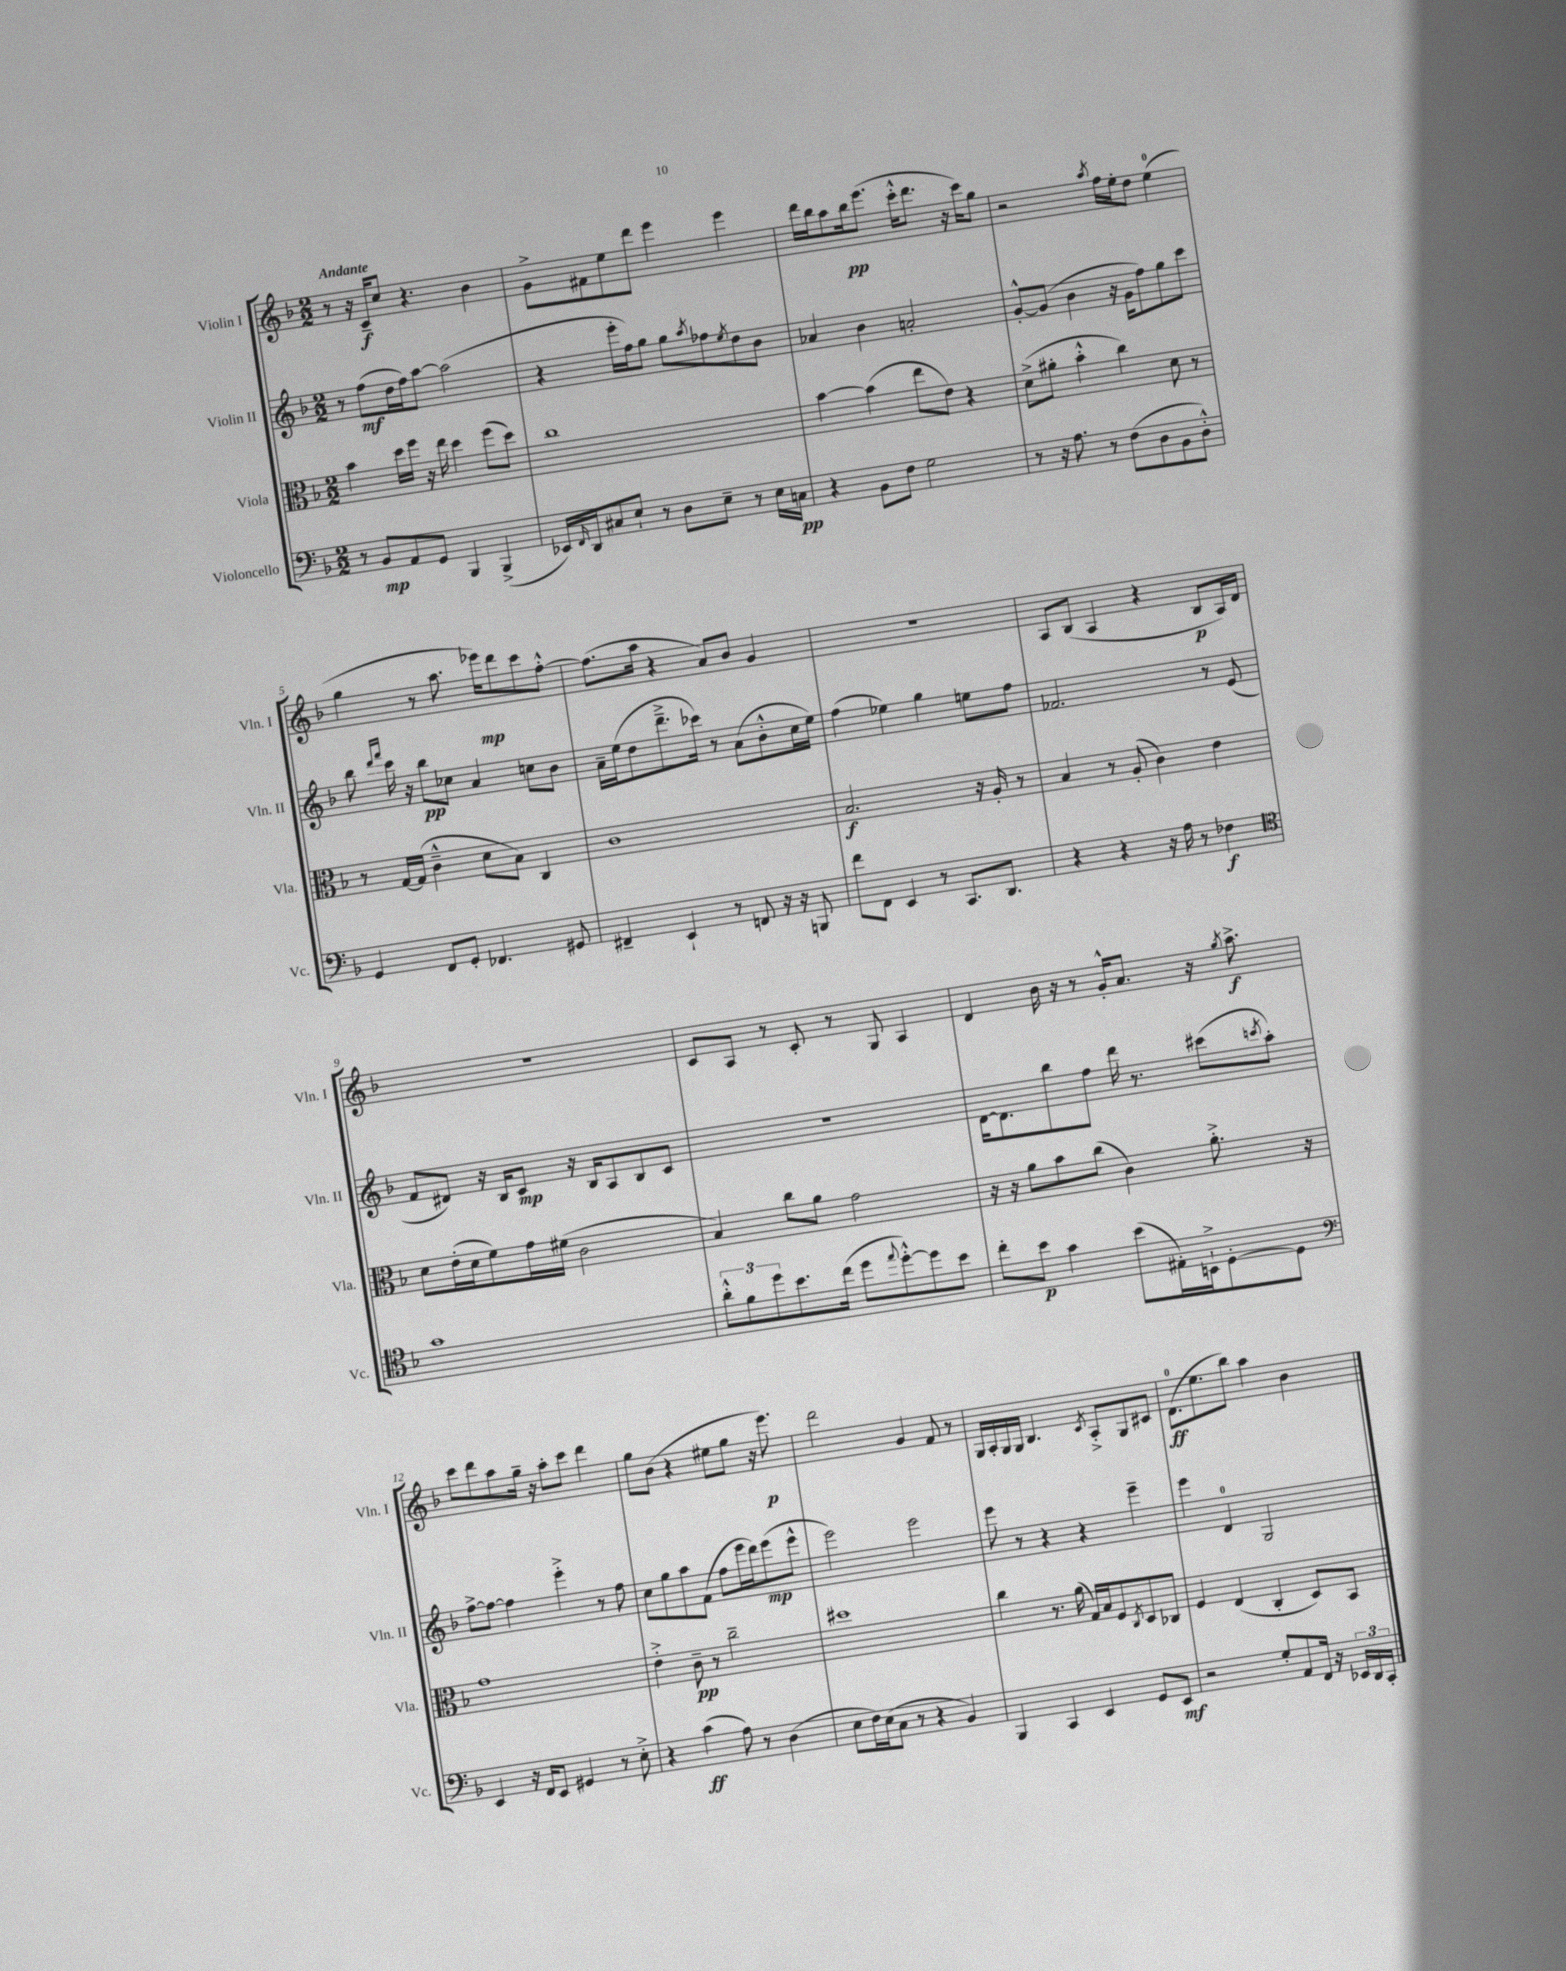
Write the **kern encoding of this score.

**kern	**kern	**kern	**kern
*staff4	*staff3	*staff2	*staff1
*clefF4	*clefC3	*clefG2	*clefG2
*k[b-]	*k[b-]	*k[b-]	*k[b-]
*M2/2	*M2/2	*M2/2	*M2/2
8r	4b-\	8r	8r
8BB-/L	.	(8ff\L	16r
.	.	.	16c~/LK
8AA/	16dd\LL	16dd\L	8cc/J
.	16ff\JJ	16ff\J)	.
8GG/J	16r	[8aa\J	4.r
.	16ee\	.	.
4BBB-/	4dd\	(2aa\]	.
(4BBB-^/	(8ff\L	.	4b-\
.	8dd\J)	.	.
=	=	=	=
16EE-/LL)	1cc	4r	8g^\L
16qqFF/	.	.	.
16DD/J	.	.	.
8C#/	.	.	8f#\
8E`/J	.	16eee'\LL	8ee\
.	.	16ff\J)	.
8r	.	8gg\J	8ddd\J
8D\L	.	8gg\L	4eee\
.	.	8qaa/	.
8E~\J	.	8ff-\	.
.	.	8qee/	.
8r	.	8dd\	4eee\
16E\LL	.	8b-\J	.
16C\JJ	.	.	.
=	=	=	=
4r	[4b-\	4a-/	16ddd\LL
.	.	.	16bb-\J
.	.	.	8aa\
8BB-\L	(4b-\]	4b-\	16bb-\k
.	.	.	(8.eee\J
8F\J	.	.	.
2G\	8ee\L	2a'/	16ccc'^^\LK
.	.	.	8.ddd\J
.	8e\J)	.	.
.	4r	.	16r
.	.	.	16ccc\LK)
.	.	.	8gg\J
=	=	=	=
8r	(8d^\L	[8g'^^/L	2r
16r	8a#'\J	(8g/]J	.
8.A\	.	.	.
.	4b-'^^\	4b-\	.
8r	.	.	.
.	.	.	8qaa/
(8F\L	4cc\)	16r	16ff\LL
.	.	16g\LK	16ee'\J
8D\	.	8ff\)	8dd\J
8BB-\	8d\	8gg\	(4ee\
8D'^^\J)	8r	8ccc\J	.
=	=	=	=
4GG/	8r	8bb-\	4gg\
.	.	16qqddd/LL	.
.	.	16qqfff/JJ	.
.	[16G/LL	16ccc\	.
.	(16G/]JJ	16r	.
8FF/L	4c~^^\	8bb-\L	8r
8GG'/J	.	8cc-\J	8.aa\
4.FF-/	8d\L	4a/	.
.	.	.	16eee-\LK)
.	8B-\J)	.	8ddd\
.	4C/	8cc\L	8ccc\
8GG#/	.	8b-\J	[8ff'^^\J
=	=	=	=
4FF#~/	1c	16a~\LL	(8.ff\]L
.	.	(16ee\J	.
.	.	8dd\	.
.	.	.	16aa\Jk
4EE`/	.	8.ddd~^\	4r
.	.	16ccc-\Jk)	.
8r	.	8r	8a/L)
8FF/	.	(8a\L	8b-/J
16r	.	8b-'^^\	4g/
16r	.	.	.
8BBB/	.	16cc\L	.
.	.	16ee\JJ)	.
=	=	=	=
8f\L	2.B-/	(4ff\	1r
8FF\J	.	.	.
4EE/	.	4ee-\)	.
8r	.	4gg\	.
8.CC/L	.	.	.
.	16r	8ee\L	.
8.DD/J	16A'/	.	.
.	8r	8ff\J	.
=	=	=	=
4r	4B-/	2.f-/	8A/L
.	.	.	(8B-/J
4r	8r	.	4A/
.	(8A'/	.	.
16r	4c\)	.	4r
16A\	.	.	.
8r	.	.	.
4F-\	4e\	8r	8B-/L
.	.	(8e/	16A/L)
.	.	.	16d/JJ
=	=	=	=
*clefC4	*	*	*
1g	8d\L	8f/L	1r
.	(16e'\L	8d#/J)	.
.	16d\J	.	.
.	8f\)	16r	.
.	.	16B-/LK	.
.	16g\L	8c/J	.
.	(16f#\JJ	.	.
.	2c\	16r	.
.	.	16B-/LK	.
.	.	8A/	.
.	.	8B-/	.
.	.	8c/J	.
=	=	=	=
12a'^^\L	4B-/)	1r	8c/L
12f\	.	.	.
.	.	.	8A/J
12dd\	.	.	.
8.b-\	8cc\L	.	8r
.	8a\J	.	8c'/
(16cc\Jk	.	.	.
8dd\L	2g\	.	8r
8qqee/	.	.	.
[8dd'^^\)	.	.	8G/
8dd\]	.	.	4A/
8b-\J	.	.	.
=	=	=	=
8cc'\L	16r	[16d\LK	4d/
.	16r	8.d\]	.
8b-\J	8a\L	.	.
4g\	8b-\	8bb-\	16b-\
.	.	.	16r
.	(8cc\J	8ff\J	8r
(8b-\L	4c\)	16ddd\	16g'^^/LK
.	.	8.r	8.a/J
16E#'\L)	.	.	.
16BB`^\J	.	.	.
[8D'\	8.a'^\	(8ccc#\L	16r
.	.	.	8qgg/
.	.	.	8.aa^\
.	.	8qccc/	.
8D\]J	.	8aa'\J)	.
.	16r	.	.
=	=	=	=
*clefF4	*	*	*
4EE/	1g	[8ff^\L	8ccc\L
.	.	8ff\_J	8ddd\
16r	.	4ff\]	8aa\
16FF/LK	.	.	.
8EE/J	.	.	16gg~\Jk
.	.	.	16r
4GG#/	.	4eee'^\	8aa'\L
.	.	.	8ccc\J
8r	.	8r	4ddd\
8E'^\	.	8ff\	.
=	=	=	=
4r	4e'^\	8cc\L	8gg\L
.	.	8gg\	(8b-\J
(4c\	8c~\	8aa\	4r
.	8r	(8f\J	.
8A\)	2cc~\	8ff\L	8ee#\L
8r	.	16eee\L	8gg\J
.	.	16ddd\J)	.
(4D\	.	(8eee\	16r
.	.	.	8.eee\)
.	.	8eee^^\J	.
=	=	=	=
8E\L	1dd#	2eee\)	2ddd\
16F\L)	.	.	.
(16E\J	.	.	.
8C\J	.	.	.
8r	.	.	.
4r	.	2eee\	4g/
4BB-/)	.	.	8f/
.	.	.	8r
=	=	=	=
4BBB-/	4cc\	8eee\	16G/LL
.	.	.	16A'/
.	.	8r	16G/
.	.	.	16G/JJ
4CC/	8.r	4r	4.B-/
.	(16a\	.	.
4EE/	16G/LL)	4r	.
.	16B-/J	.	.
.	.	.	8qc/
.	8F/	.	8A'^/L
.	8qC/	.	.
8GG/L	8D/	4eee~\	8G/
8EE/J	8C-/J	.	8c#/J
=	=	=	=
2r	4F/	4eee\	(8.d\L
.	.	.	8.ee\
.	(4E/	4d/	.
.	.	.	8bb-\J)
8G'/L	4C'/	2G/	4aa\
8AA/	.	.	.
16FF/Jk	8D/L)	.	4b-\
16r	.	.	.
24EE-/LL	8BB-/J	.	.
24DD/	.	.	.
24CC'/JJ	.	.	.
==	==	==	==
*-	*-	*-	*-
